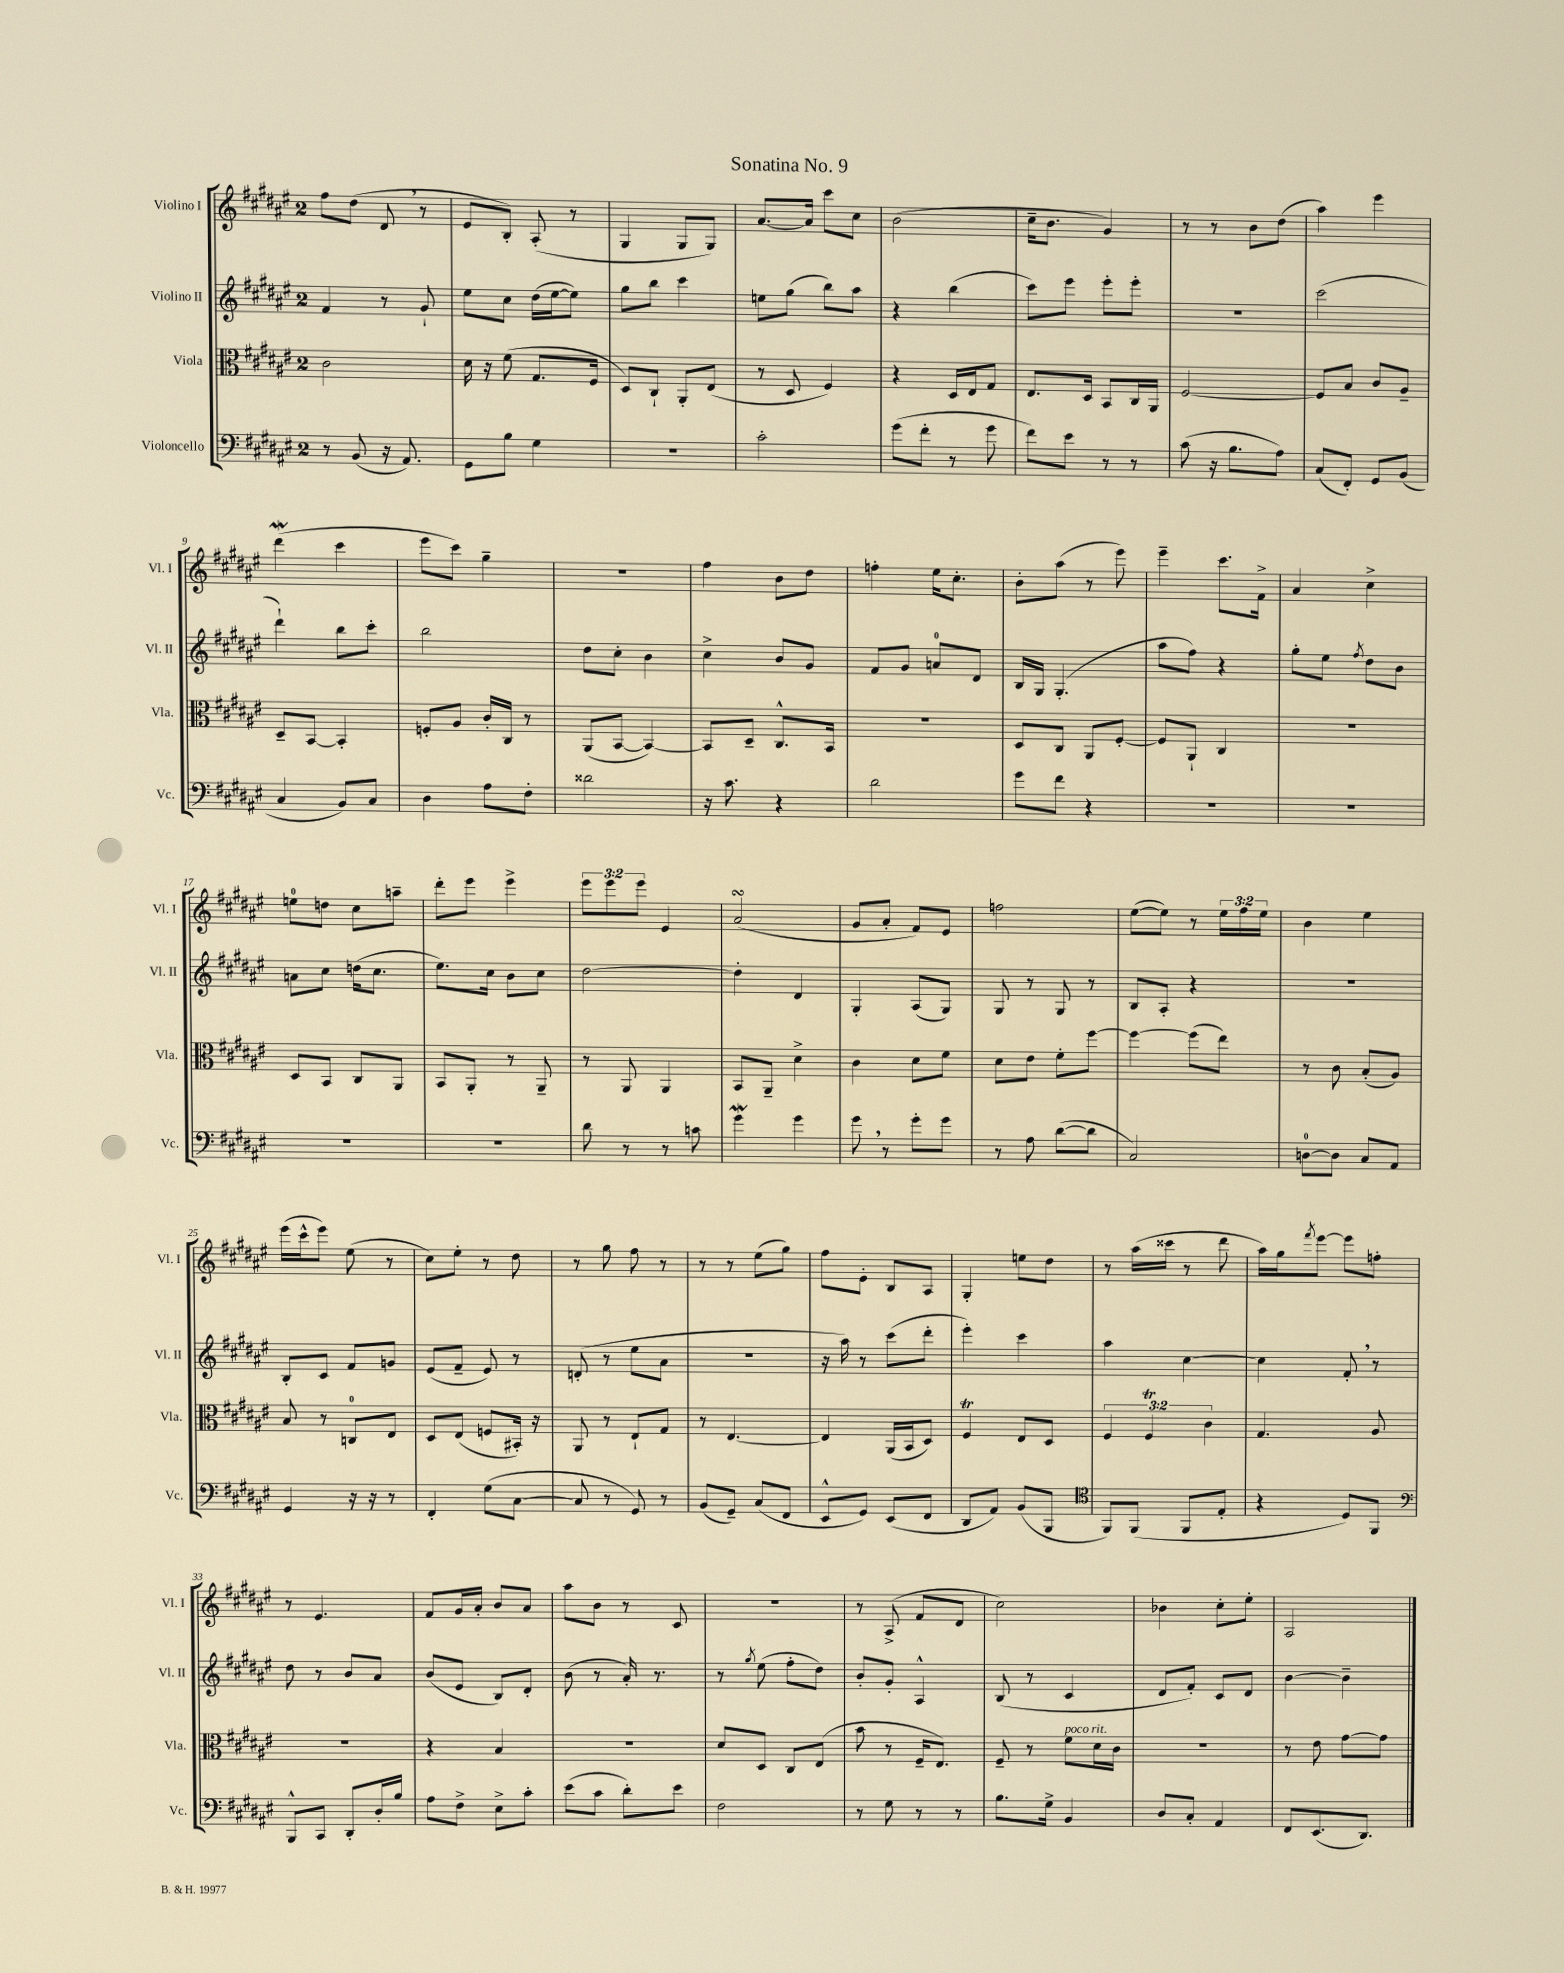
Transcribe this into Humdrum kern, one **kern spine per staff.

**kern	**kern	**kern	**kern
*part4	*part3	*part2	*part1
*staff4	*staff3	*staff2	*staff1
*I"Violoncello	*I"Viola	*I"Violino II	*I"Violino I
*I'Vc.	*I'Vla.	*I'Vl. II	*I'Vl. I
*clefF4	*clefC3	*clefG2	*clefG2
*k[f#c#g#d#a#e#]	*k[f#c#g#d#a#e#]	*k[f#c#g#d#a#e#]	*k[f#c#g#d#a#e#]
*M2/4	*M2/4	*M2/4	*M2/4
=1	=1	=1	=1
8r	2c#\	4f#/	8ff#\L
(8BB/	.	.	(8dd#\J
16r	.	8r	8d#,/
8.AA#/)	.	.	.
.	.	8g#`/	8r
=2	=2	=2	=2
8GG#\L	16d#\	8ee#\L	8e#/L
.	16r	.	.
8B\J	(8f#\	8cc#\J	8B'/J)
4G#\	8.G#/L	(16dd#\LL	(8A#'/
.	.	[16ee#\J	.
.	.	8ee#\J])	8r
.	16F#/Jk	.	.
=3	=3	=3	=3
2r	8D#/L)	8gg#\L	4G#/
.	8C#`/J	8bb\J	.
.	8AA#'/L	4ccc#\	8G#/L
.	(8E#/J	.	8G#/J)
=4	=4	=4	=4
2c#'\	8r	8een\L	[8.a#/L
.	8D#/	(8gg#\J	.
.	.	.	16a#/Jk]
.	4F#/)	8bb\L)	8ccc#\L
.	.	8aa#\J	8cc#\J
=5	=5	=5	=5
(8g#\L	4r	4r	(2b\
8f#'\J	.	.	.
8r	16D#/LL	(4bb\	.
.	16E#/J	.	.
8g#\	8G#/J	.	.
=6	=6	=6	=6
8f#\L)	8.E#/L	8ccc#\L)	16cc#~\KL
.	.	.	8.b\J
8e#\J	.	8eee#\J	.
.	16D#/Jk	.	.
8r	8BB/L	8eee#'\L	4g#/)
8r	16C#/L	8eee#'\J	.
.	16AA#/JJ	.	.
=7	=7	=7	=7
(8c#\	[2F#/	2r	8r
16r	.	.	8r
8.B\L	.	.	.
.	.	.	8b\L
8A#\J)	.	.	(8dd#\J
=8	=8	=8	=8
(8C#/L	8F#/L]	(2ccc#\	4aa#\)
8FF#'/J)	8B/J	.	.
8GG#/L	8c#/L	.	4eee#\
(8BB/J	8A#~/J	.	.
!!LO:LB:g=z
=9	=9	=9	=9
4C#/	8D#~/L	4ddd#`\)	(4ddd#W\
.	[8BB/J	.	.
8BB/L)	4BB'/]	8bb\L	4ccc#\
8C#/J	.	8ccc#'\J	.
=10	=10	=10	=10
4D#\	8Fn'/L	2bb\	8eee#\L
.	8A#/J	.	8ccc#\J)
8A#\L	16c#'/LL	.	4gg#~\
.	16C#/JJ	.	.
8F#'\J	8r	.	.
=11	=11	=11	=11
2d##X\	(8AA#/L	8dd#\L	2r
.	[8BB/J	8cc#'\J	.
.	4BB/_)	4b\	.
=12	=12	=12	=12
16r	8BB/L]	4cc#^\	4ff#\
8.c#\	.	.	.
.	8D#~/J	.	.
4r	8.C#^^/L	8b/L	8b\L
.	.	8g#/J	8dd#\J
.	16BB/Jk	.	.
=13	=13	=13	=13
2d#\	2r	8f#/L	4ffn'\
.	.	8g#/J	.
.	.	8an/L	16ee#\KL
.	.	.	8.cc#'\J
.	.	8d#/J	.
=14	=14	=14	=14
8g#\L	8D#/L	16B/LL	8b'\L
.	.	16G#/JJ	.
8f#\J	8C#/J	(4.G#'/	(8aa#\J
4r	8AA#/L	.	8r
.	[8F#'/J	.	8eee#\)
=15	=15	=15	=15
2r	8F#/L]	8aa#\L	4eee#~\
.	8AA#`/J	8ff#\J)	.
.	4C#/	4r	8.ccc#\L
.	.	.	16f#^\Jk
=16	=16	=16	=16
2r	2r	8gg#'\L	4a#/
.	.	8ee#\J	.
.	.	8qff#/	.
.	.	8dd#\L	4cc#^\
.	.	8b\J	.
!!LO:LB:g=z
=17	=17	=17	=17
2r	8D#/L	8an\L	8een\L
.	8BB/J	8cc#\J	8ddn\J
.	8C#/L	(16ddn\KL	8cc#\L
.	.	8.cc#\J	.
.	8AA#/J	.	8aan~\J
=18	=18	=18	=18
2r	8BB/L	8.ee#\L)	8ddd#'\L
.	8AA#'/J	.	8eee#\J
.	.	16cc#\Jk	.
.	8r	8b\L	4eee#^\
.	8AA#~/	8cc#\J	.
=19	=19	=19	=19
8d#\	8r	[2dd#\	12eee#\L
.	.	.	12eee#\
8r	8AA#/	.	.
.	.	.	12eee#\J
8r	4AA#/	.	4e#/
8cn\	.	.	.
=20	=20	=20	=20
4g#W\	8BB/L	4dd#'\]	(2a#sSsS/
.	8AA#~/J	.	.
4g#\	4d#^\	4d#/	.
=21	=21	=21	=21
8g#,\	4c#\	4G#'/	8g#/L
8r	.	.	8a#'/J
8g#'\L	8d#\L	(8A#/L	8f#/L)
8g#\J	8f#\J	8G#/J)	8e#/J
=22	=22	=22	=22
8r	8d#\L	8G#/	2ffn\
8A#\	8e#\J	8r	.
([8d#\L	8f#'\L	8G#/	.
8d#\J]	[8ff#\J	8r	.
=23	=23	=23	=23
2C#/)	4ff#\_	8B/L	([8ee#\L
.	.	8A#'/J	8ee#\J])
.	(8ff#\L]	4r	8r
.	8ee#\J)	.	24ee#\LL
.	.	.	24ff#\
.	.	.	24ee#\JJ
=24	=24	=24	=24
[8Dn\L	8r	2r	4b\
8D\J]	8c#\	.	.
8C#/L	(8B'/L	.	4ee#\
8AA#/J	8A#/J)	.	.
!!LO:LB:g=z
=25	=25	=25	=25
4GG#/	8B/	8B'/L	(16eee#\LL
.	.	.	16ccc#^^\J
.	8r	8c#/J	8eee#\J)
16r	8Cn/L	8f#/L	(8ee#\
16r	.	.	.
8r	8E#/J	8gn/J	8r
=26	=26	=26	=26
4FF#'/	8D#/L	(8e#/L	8cc#\L)
.	(8E#/J	8f#~/J	8ee#'\J
(8G#\L	8Fn/L	8e#/)	8r
[8C#\J	16BB#X'/Jk)	8r	8dd#\
.	16r	.	.
=27	=27	=27	=27
8C#/]	8AA#/	(8dn'/	8r
8r	8r	8r	8gg#\
8GG#/)	8E#`/L	8ee#\L	8ff#\
8r	8G#/J	8a#\J	8r
=28	=28	=28	=28
(8BB/L	8r	2r	8r
8GG#~/J)	[4.E#/	.	8r
(8C#/L	.	.	(8ee#\L
8FF#/J	.	.	8gg#\J)
=29	=29	=29	=29
8EE#^^/L	4E#/]	16r	8ff#\L
.	.	16aa#\)	.
8GG#/J)	.	8r	8e#'\J
(8EE#/L	(16AA#/LL	(8ccc#\L	8B/L
.	16BB/J	.	.
8FF#/J	8D#/J)	8ddd#'\J	8A#/J
=30	=30	=30	=30
8DD#/L	4F#T/	4eee#'\)	4G#'/
8AA#/J)	.	.	.
(8BB/L	8E#/L	4ccc#\	8een\L
8BBB/J	8D#/J	.	8dd#\J
=31	=31	=31	=31
*clefC4	*	*	*
8FF#/L)	6F#/	4aa#\	8r
(8FF#/J	.	.	(16aa#\LL
.	6F#T/	.	.
.	.	.	16ccc##X\JJ
8FF#/L	.	[4cc#\	8r
.	6c#\	.	.
8E#'/J	.	.	8ddd#\
=32	=32	=32	=32
4r	4.G#/	4cc#\]	16aa#\LL)
.	.	.	16gg#\J
.	.	.	8qfff#/
.	.	.	[8eee#\J
8D#/L)	.	8f#',/	8eee#\L]
8FF#/J	8A#/	8r	8ffn'\J
!!LO:LB:g=z
=33	=33	=33	=33
*clefF4	*	*	*
8BBB^^/L	2r	8dd#\	8r
8CC#/J	.	8r	4.e#/
8DD#'/L	.	8b/L	.
16D#'/L	.	8a#/J	.
16B/JJ	.	.	.
=34	=34	=34	=34
8A#\L	4r	(8b/L	8f#/L
8F#^\J	.	8e#/J	16g#/L
.	.	.	16a#'/JJ
8E#^\L	4B/	8B/L)	8b/L
8c#'\J	.	8d#'/J	8a#/J
=35	=35	=35	=35
(8e#\L	2r	(8b\	8aa#\L
8c#\J	.	8r	8b\J
8d#'\L)	.	16a#'/)	8r
.	.	8.r	.
8e#\J	.	.	8c#/
=36	=36	=36	=36
2F#\	8d#/L	8r	2r
.	.	8qgg#/	.
.	8D#/J	(8ee#\	.
.	8C#/L	8ff#'\L	.
.	(8E#/J	8dd#\J)	.
=37	=37	=37	=37
8r	8b\	8b'/L	8r
8G#\	8r	8g#'/J	(8A#^/
8r	16F#~/KL	4A#^^/	8f#/L
.	8.E#/J)	.	.
8r	.	.	8d#/J
=38	=38	=38	=38
8.B\L	8F#~/	(8B/	2cc#\)
.	8r	8r	.
16G#^\Jk	.	.	.
!	!LO:TX:a:i:t=poco rit.	!	!
4BB/	8f#\L	4c#/	.
.	16d#\L	.	.
.	16c#\JJ	.	.
=39	=39	=39	=39
8D#/L	2r	8d#/L	4b-X\
8C#'/J	.	8f#'/J)	.
4AA#/	.	8c#/L	8cc#'\L
.	.	8d#/J	8ee#'\J
=40	=40	=40	=40
8FF#/L	8r	[4b\	2A#/
(8.EE#/	8e#\	.	.
.	[8g#\L	4b~\]	.
8.DD#/J)	.	.	.
.	8g#\J]	.	.
==	==	==	==
*-	*-	*-	*-
